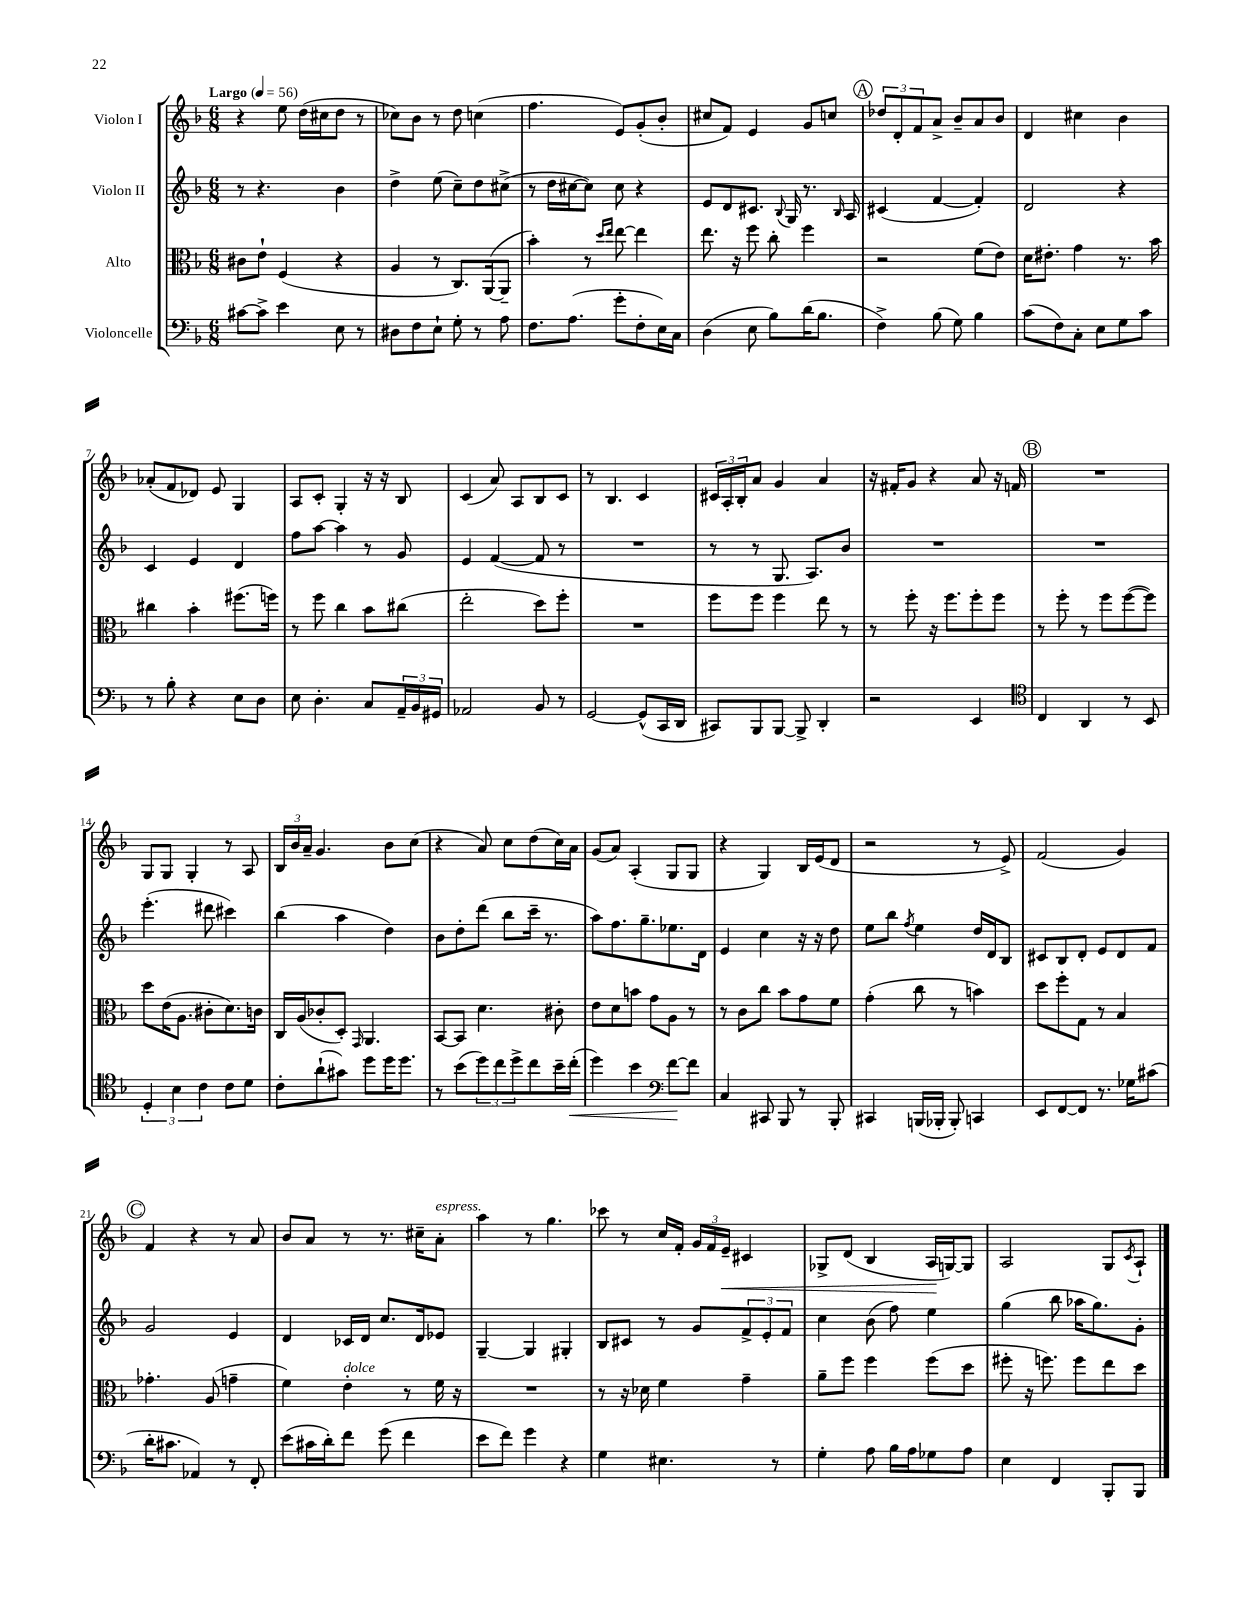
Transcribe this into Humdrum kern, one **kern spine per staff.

**kern	**dynam	**kern	**kern	**kern	**dynam
*part4	*part4	*part3	*part2	*part1	*part1
*staff4	*staff4	*staff3	*staff2	*staff1	*staff1
*I"Violoncelle	*	*I"Alto	*I"Violon II	*I"Violon I	*
*clefF4	*	*clefC3	*clefG2	*clefG2	*
*k[b-]	*	*k[b-]	*k[b-]	*k[b-]	*
*M6/8	*	*M6/8	*M6/8	*M6/8	*
*MM56	*	*MM56	*MM56	*MM56	*
=1	=1	=1	=1	=1	=1
!	!	!	!	!LO:TX:a:B:t=Largo	!
[8c#X\L	.	8c#X\L	8r	4r	.
8c#^\J]	.	8e`\J	4.r	.	.
4e\	.	(4F/	.	8ee\	.
.	.	.	.	(16dd\LL	.
.	.	.	.	16cc#X\J	.
8E\	.	4r	4b-\	8dd\J	.
8r	.	.	.	8r	.
=2	=2	=2	=2	=2	=2
8D#X\L	.	4A/	4dd^\	8cc-X\L)	.
8F\	.	.	.	8b-\J	.
8E`\J	.	8r	(8ee\	8r	.
8G'\	.	8.C/L)	8cc~\L)	8dd\	.
8r	.	.	8dd\	(4ccn\	.
.	.	([16AA/k	.	.	.
8A\	.	8AA~/J]	(8cc#X^\J	.	.
=3	=3	=3	=3	=3	=3
8.F\L	.	4b-'\)	8r	4.ff\	.
.	.	.	16dd\LL	.	.
(8.A\J	.	.	[16cc#X\J	.	.
.	.	8r	8cc#\J])	.	.
.	.	16qqdd/LL	.	.	.
.	.	16qqee/JJ	.	.	.
8g'\L	.	[8ee\	8cc#\	8e/L)	.
8F'\	.	4ee\]	4r	(8g'/	.
16E\L)	.	.	.	8b-'/J	.
16C\JJ	.	.	.	.	.
=4	=4	=4	=4	=4	=4
(4D\	.	8.ee\	8e/L	8cc#X/L	.
.	.	.	8d/	8f/J)	.
.	.	16r	.	.	.
8E\	.	8ff\	8.c#X/J	4e/	.
8B-\L)	.	8cc'\	.	.	.
.	.	.	8qqB-/	.	.
.	.	.	16G/	.	.
(16d\K	.	4ff\	8.r	8g/L	.
8.B-\J	.	.	.	.	.
.	.	.	.	8ccn/J	.
.	.	.	16qqB-/	.	.
.	.	.	16A/	.	.
!!LO:REH:place=s1:t=A
=5	=5	=5	=5	=5	=5
4F^\)	.	2r	(4c#X/	12dd-X/L	.
.	.	.	.	12d'/	.
.	.	.	.	12f/	.
(8B-\	.	.	[4f/	8a^/J	.
8G\)	.	.	.	8b-~/L	.
4B-\	.	(8f\L	4f'/])	8a/	.
.	.	8e\J)	.	8b-/J	.
=6	=6	=6	=6	=6	=6
(8c\L	.	16d\KL	2d/	4d/	.
.	.	8.e#X'\J	.	.	.
8F\)	.	.	.	.	.
8C'\J	.	4g\	.	4cc#X\	.
8E\L	.	.	.	.	.
8G\	.	8.r	4r	4b-\	.
8c\J	.	.	.	.	.
.	.	16b-\	.	.	.
!!LO:LB:g=z
=7	=7	=7	=7	=7	=7
8r	.	4cc#X\	4c/	(8a-X'/L	.
8B-'\	.	.	.	8f/	.
4r	.	4b-'\	4e/	8d-X/J)	.
.	.	.	.	8e/	.
8E\L	.	(8.ff#X\L	4d/	4G/	.
8D\J	.	.	.	.	.
.	.	16ffn\Jk)	.	.	.
=8	=8	=8	=8	=8	=8
8E\	.	8r	8ff\L	8A/L	.
4.D'\	.	8ff\	[8aa\J	8c'/J	.
.	.	4cc\	4aa\]	4G'/	.
8C/L	.	8b-\L	8r	16r	.
.	.	.	.	16r	.
24AA~/L	.	(8cc#X\J	8g/	8B-/	.
24BB-/	.	.	.	.	.
24GG#X/JJ	.	.	.	.	.
=9	=9	=9	=9	=9	=9
2AA-X/	.	2ee'\	4e/	(4c/	.
.	.	.	([4f/	8a/)	.
.	.	.	.	8A/L	.
8BB-/	.	8dd\L)	8f/]	8B-/	.
8r	.	8ff'\J	8r	8c/J	.
=10	=10	=10	=10	=10	=10
[2GG/	.	2.r	2.r	8r	.
.	.	.	.	4.B-/	.
(8GG^^/L]	.	.	.	4c/	.
16CC/L	.	.	.	.	.
16DD/JJ	.	.	.	.	.
=11	=11	=11	=11	=11	=11
8CC#X/L)	.	8ff\L	8r	24c#X/LL	.
.	.	.	.	24A'/	.
.	.	.	.	24B-'/J	.
8BBB-/	.	8ff\J	8r	8a/J	.
[8BBB-/J	.	4ff\	8.G/	4g/	.
8BBB-^/]	.	.	.	.	.
.	.	.	8.A/L)	.	.
4DD'/	.	8ee\	.	4a/	.
.	.	8r	8b-/J	.	.
=12	=12	=12	=12	=12	=12
2r	.	8r	2.r	16r	.
.	.	.	.	16f#X'/KL	.
.	.	8ff'\	.	8g/J	.
.	.	16r	.	4r	.
.	.	8.ff\L	.	.	.
4EE/	.	8ff'\	.	8a/	.
.	.	8ff\J	.	16r	.
.	.	.	.	16fn/	.
!!LO:REH:place=s1:t=B
=13	=13	=13	=13	=13	=13
*clefC4	*	*	*	*	*
4C/	.	8r	2.r	2.r	.
.	.	8ff'\	.	.	.
4AA/	.	8r	.	.	.
.	.	8ff\L	.	.	.
8r	.	([8ff\	.	.	.
8BB-/	.	8ff\J])	.	.	.
!!LO:LB:g=z
=14	=14	=14	=14	=14	=14
6D'/	.	8dd\L	(4.eee'\	8G/L	.
.	.	(16e\K	.	8G/J	.
6B-\	.	.	.	.	.
.	.	8.A\J	.	.	.
.	.	.	.	4G'/	.
6c\	.	.	.	.	.
.	.	8c#X'\L	8ddd#X\	.	.
8c\L	.	8.d\)	4ccc#X\)	8r	.
8d\J	.	.	.	8A/	.
.	.	16cn\Jk	.	.	.
=15	=15	=15	=15	=15	=15
8c'\L	.	16C/LL	(4bb-\	24B-/LL	.
.	.	.	.	24b-/	.
.	.	(16A/J	.	.	.
.	.	.	.	24a~/JJ	.
(8a`\	.	8c-X'/	.	4.g/	.
8g#X\J)	.	8D'/J)	4aa\	.	.
.	.	16qqGG/	.	.	.
8dd\L	.	4.AA/	.	.	.
16dd\K	.	.	4dd\)	8b-\L	.
8.dd\J	.	.	.	.	.
.	.	.	.	(8cc\J	.
=16	=16	=16	=16	=16	=16
8r	.	[8BB-/L	8b-\L	4r	.
(8b-\L	.	8BB-/J]	8dd'\	.	.
12dd\)	.	4.d\	(8ddd\J	8a/)	.
12cc\	.	.	.	.	.
.	.	.	8bb-\L	8cc\L	.
12dd^\	.	.	.	.	.
8cc\	.	.	16ccc~\Jk	(8dd\	.
.	.	.	8.r	.	.
16b-~\L	.	8c#X'\	.	16cc\L)	.
!	!LO:HP:b	!	!	!	!
(16cc'\JJ	<	.	.	16a\JJ	.
=17	=17	=17	=17	=17	=17
4dd\)	.	8e\L	8aa\L)	(8g/L	.
.	.	8d\	8.ff\	8a/J)	.
4b-\	.	8bn\J	.	(4A'/	.
.	.	.	8.gg~\	.	.
.	.	8g\L	.	.	.
*clefF4	*	*	*	*	*
[8f\L	.	8A\J	8.ee-X\	8G/L	.
8f\J]	[	8r	.	8G/J	.
.	.	.	16d\Jk	.	.
=18	=18	=18	=18	=18	=18
4C/	.	8r	4e/	4r	.
.	.	8c\L	.	.	.
8CC#X/	.	8cc\J	4cc\	4G/)	.
8BBB-/	.	8b-\L	.	.	.
8r	.	8g\	16r	16B-/LL	.
.	.	.	16r	(16e/J	.
8BBB-'/	.	8f\J	8dd\	8d/J	.
=19	=19	=19	=19	=19	=19
4CC#X/	.	(4g'\	8ee\L	2r	.
.	.	.	8bb-\J	.	.
.	.	.	8qff/	.	.
(16BBBn/LL	.	8cc\	4ee\	.	.
16BBB-X'/JJ	.	.	.	.	.
8BBB-'/)	.	8r	.	.	.
4CCn/	.	4bn\)	16dd/LL	8r	.
.	.	.	16d/J	.	.
.	.	.	8B-/J	8e^/)	.
=20	=20	=20	=20	=20	=20
8EE/L	.	8dd\L	8c#X/L	(2f/	.
[8FF/	.	8ff'\	8B-/	.	.
8FF/J]	.	8G\J	8d'/J	.	.
8.r	.	8r	8e/L	.	.
.	.	4B-/	8d/	4g/)	.
16G-X\KL	.	.	.	.	.
(8c#X\J	.	.	8f/J	.	.
!!LO:LB:g=z
!!LO:REH:place=s1:t=C
=21	=21	=21	=21	=21	=21
16d'\KL	.	4.g-X'\	2g/	4f/	.
8.c#X\J	.	.	.	.	.
4AA-X/)	.	.	.	4r	.
.	.	(8A/	.	.	.
8r	.	4gn~\	4e/	8r	.
8FF'/	.	.	.	8a/	.
=22	=22	=22	=22	=22	=22
(8e\L	.	4f\)	4d/	8b-/L	.
16c#X\L	.	.	.	8a/J	.
16d'\J)	.	.	.	.	.
!	!	!LO:TX:a:i:t=dolce	!	!	!
8f\J	.	4e'\	16c-X/LL	8r	.
.	.	.	16d/JJ	.	.
(8g\	.	.	8.cc/L	8.r	.
4f\	.	8r	.	.	.
.	.	.	16d/k	16cc#X~\KL	.
!	!	!	!	!LO:TX:a:i:t=espress.	!
.	.	16f\	8e-X/J	8a'\J	.
.	.	16r	.	.	.
=23	=23	=23	=23	=23	=23
8e\L	.	2.r	[4G~/	4aa\	.
8f\J)	.	.	.	.	.
4g\	.	.	4G/]	8r	.
.	.	.	.	4.gg\	.
4r	.	.	4G#X'/	.	.
=24	=24	=24	=24	=24	=24
4G\	.	8r	8B-/L	8ccc-X\	.
.	.	16r	8c#X/J	8r	.
.	.	16d-X\	.	.	.
4.E#X\	.	4f\	8r	16cc/LL	.
.	.	.	.	16f'/JJ	.
.	.	.	8g/L	24g/LL	.
.	.	.	.	24f/	.
!	!	!	!	!	!LO:HP:b
.	.	.	.	24e~/JJ	<
.	.	4g~\	12f^/	4c#X/	.
.	.	.	12e'/	.	.
8r	.	.	.	.	.
.	.	.	12f/J	.	.
=25	=25	=25	=25	=25	=25
4G'\	.	8a~\L	4cc\	8G-X^/L	.
.	.	8ff\J	.	(8d/J	.
8A\	.	4ff\	(8b-\	4B-/	.
16B-\LL	.	.	8ff\)	.	.
16A\J	.	.	.	.	.
8G-X\	.	(8ff\L	4ee\	16A/LL	.
.	.	.	.	[16Gn/J)	[
8A\J	.	8dd\J	.	8G/J]	.
=26	=26	=26	=26	=26	=26
4E\	.	8ff#X'\	(4gg\	2A/	.
.	.	16r	.	.	.
.	.	8.ffn\)	.	.	.
4FF/	.	.	8bb-\	.	.
.	.	8ff\L	16aa-X\KL	.	.
.	.	.	8.gg\)	.	.
8BBB-'/L	.	8ee\	.	8G/L	.
.	.	.	.	8qc/	.
8BBB-/J	.	8dd\J	8g'\J	8A`/J	.
==	==	==	==	==	==
*-	*-	*-	*-	*-	*-
